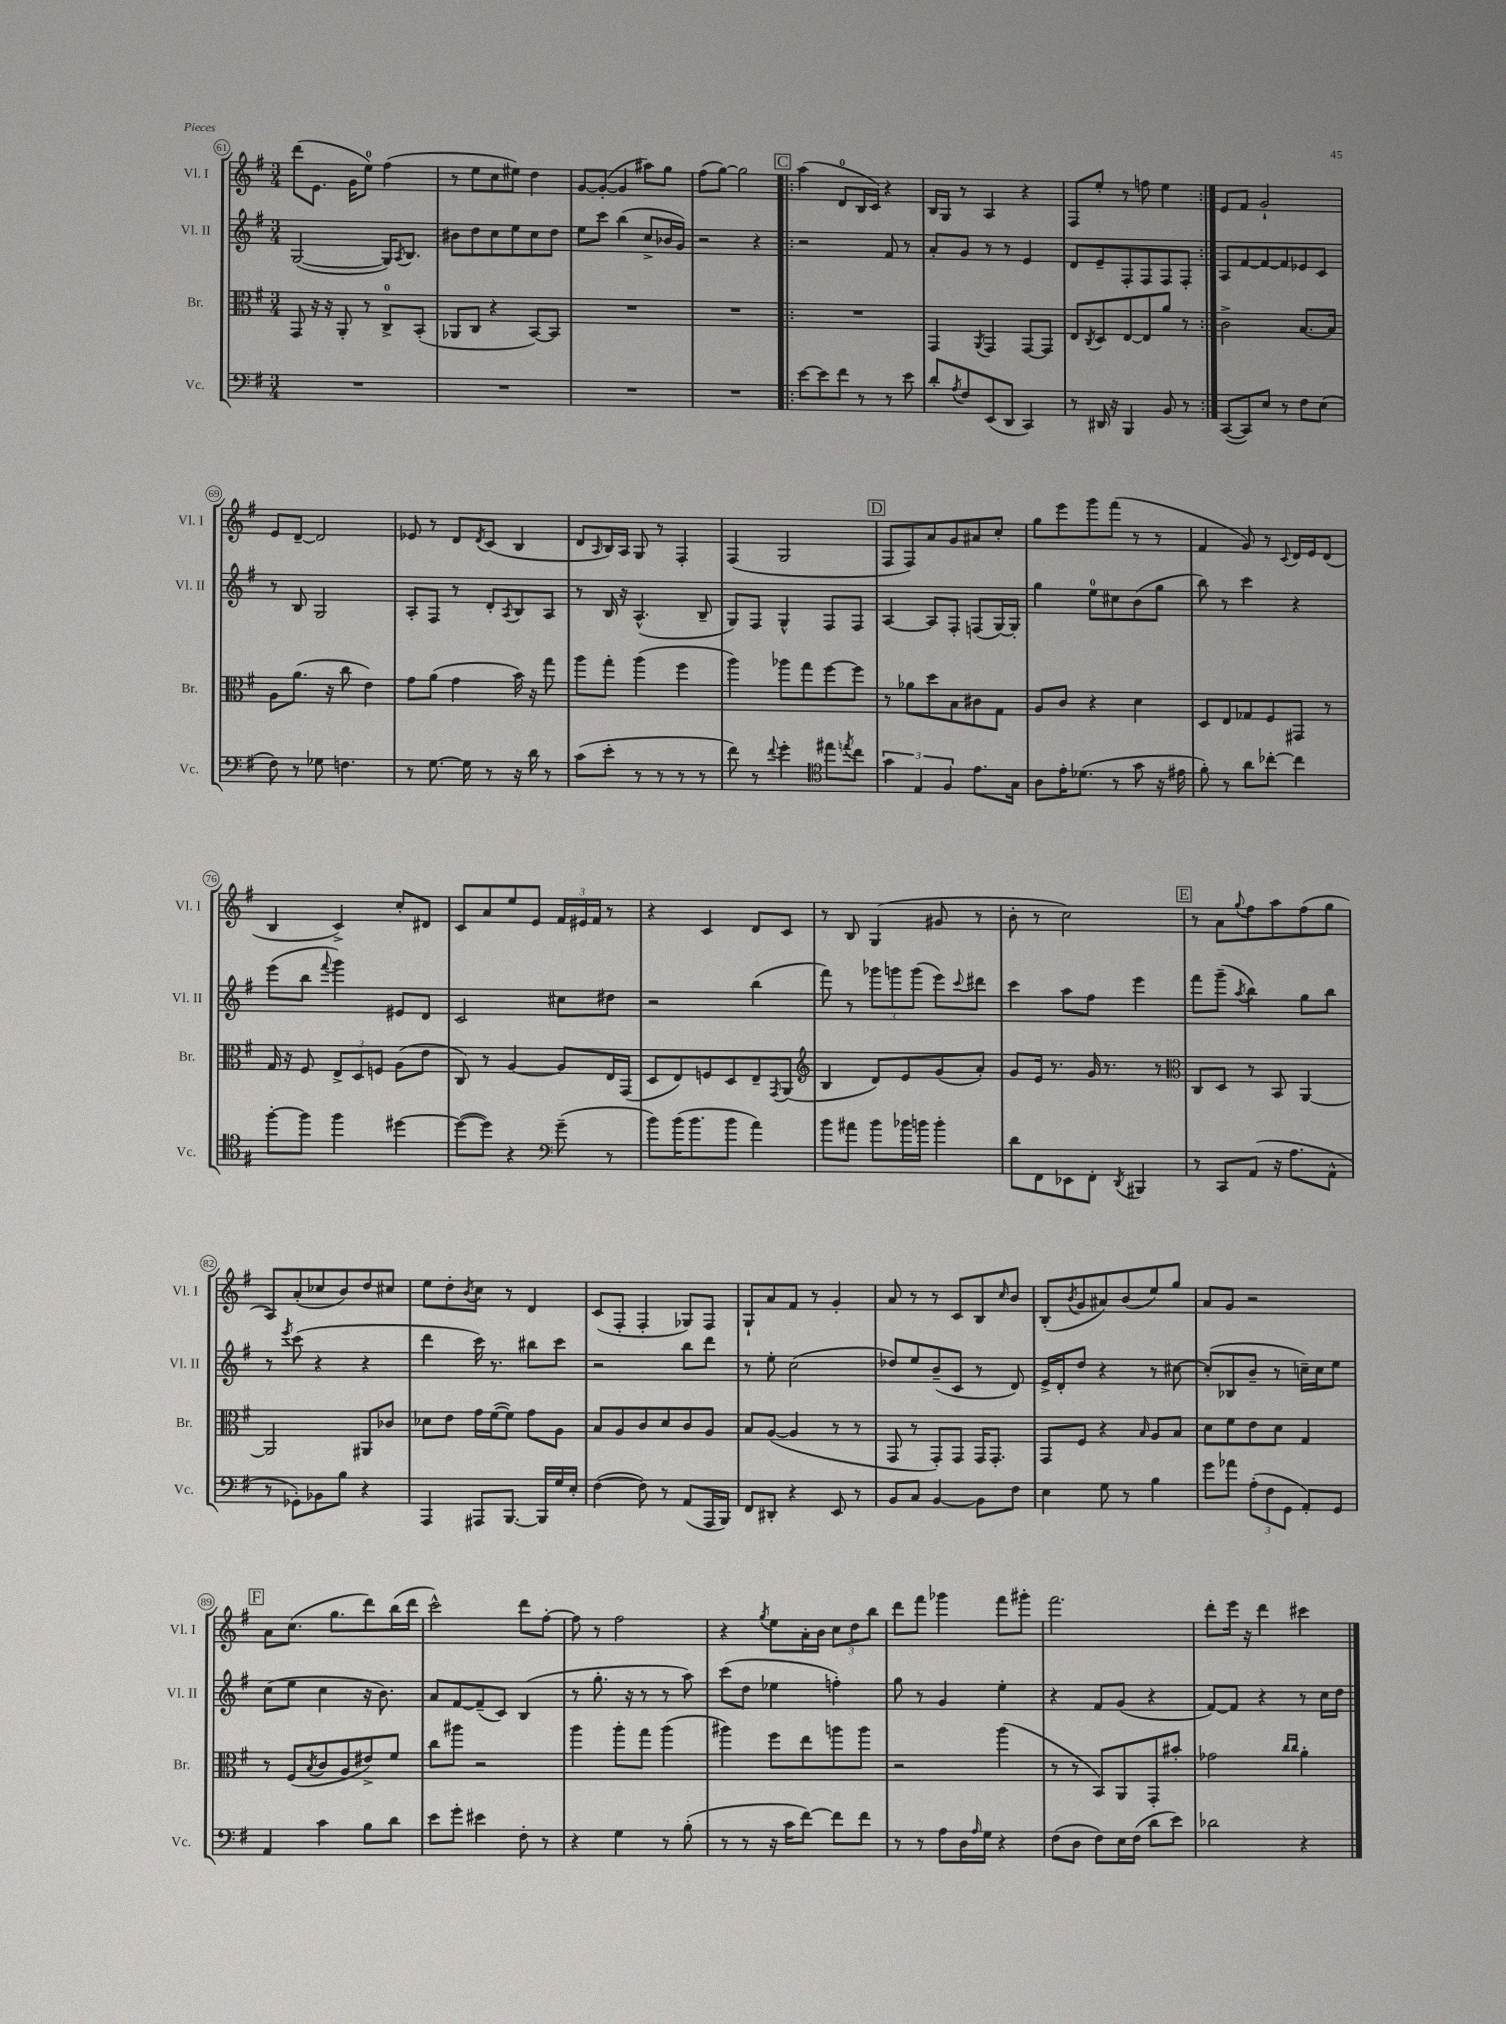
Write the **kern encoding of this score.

**kern	**kern	**kern	**kern
*part4	*part3	*part2	*part1
*staff4	*staff3	*staff2	*staff1
*I"Vc.	*I"Br.	*I"Vl. II	*I"Vl. I
*I'Vc.	*I'Br.	*I'Vl. II	*I'Vl. I
*clefF4	*clefC3	*clefG2	*clefG2
*k[f#]	*k[f#]	*k[f#]	*k[f#]
*M3/4	*M3/4	*M3/4	*M3/4
=61	=61	=61	=61
2.r	8GG/	([2G/	(8ddd\L
.	16r	.	8.e\J
.	16r	.	.
.	8AA'/	.	.
.	.	.	16g\KL
.	8r	.	8ee\J)
.	8C^/L	16G/KL])	(4ff#\
.	.	8qA/	.
.	.	8.B/J	.
.	(8BB'/J	.	.
=62	=62	=62	=62
2.r	8AA-X/L	8b#X\L	8r
.	8C/J	8dd\	8ee\L
.	4r	8cc\	8cc\
.	.	8ee\	8ee#X\J)
.	[8BB/L)	8cc\	4dd\
.	8BB/J]	8dd\J	.
=63	=63	=63	=63
2.r	2.r	8ee\L	[8g/L
.	.	8ccc\J	(8g'/J_
.	.	(4bb\	4g/]
.	.	8cc^/L	8aa#X\L)
.	.	16b-X/L	8gg\J
.	.	16g/JJ)	.
=64	=64	=64	=64
2.r	2.r	2r	(8ff#\L
.	.	.	[8gg\J)
.	.	.	2gg\]
.	.	4r	.
!!LO:REH:place=s1:t=C
=65!|:	=65!|:	=65!|:	=65!|:
[8e\L	2.r	2r	(4aa\
8e\]	.	.	.
8f#\J	.	.	8d/L
8r	.	.	16B/L
.	.	.	16c/JJ)
8r	.	8f#/	4r
8e\	.	8r	.
=66	=66	=66	=66
8d'/L	4GG/	8a'/L	16B/LL
.	.	.	16G/JJ
8qA/	.	.	.
8F#/	.	8g/J	8r
.	8qAA/	.	.
(8EE/	4GG/	8r	4A/
8DD/J	.	8r	.
4CC/)	[8GG/L	4e/	4r
.	8GG/J]	.	.
=67	=67	=67	=67
8r	8E/L	8d/L	8F#/L
.	8qC/	.	.
16DD#X/	8D/	8e~/	8ee'/J
16r	.	.	.
4BBB/	[8E/	8F#'/	8r
.	8E/]	8F#/	8ffn\
8BB/	8a/J	8F#/	4ee\
8r	8r	8F#'/J	.
=68:|!	=68:|!	=68:|!	=68:|!
([8CC/L	2c^\	8A/L	8e/L
8CC/])	.	[8f#/	8f#/J
8E/J	.	8f#/_	2g`/
8r	.	8f#/]	.
8F#\L	[8.B/L	8e-X/	.
(8E\J	.	8c/J	.
.	16B/Jk]	.	.
!!LO:LB:g=z
=69	=69	=69	=69
8F#\)	8A\L	8r	8e/L
8r	(8.a\J	8B/	[8d~/J
8G-X\	.	2G/	2d/]
.	16r	.	.
4.Fn\	8cc\	.	.
.	4e\)	.	.
=70	=70	=70	=70
8r	8g\L	8A'/L	8e-X/
[8.G\	(8a\J	8F#/J	8r
.	4g\	8r	8d/L
16G\]	.	.	.
.	.	.	8qd/
8r	.	8d'/L	(8c/J
.	.	8qA/	.
16r	16b\)	8B/	4B/
16d\	16r	.	.
8r	8gg\	8A/J	.
=71	=71	=71	=71
(8c\L	8aa\L	8r	8d/L
.	.	.	16qqA/
8e'\J	8gg'\J	16B/	16B/L)
.	.	16r	16A/JJ
8r	(4aa\	(4.A^^/	8G/
8r	.	.	8r
8r	4ff#\	.	4F#'/
8r	.	8B~/	.
=72	=72	=72	=72
8f#\)	4aa\)	8G/L)	(4F#/
8r	.	8F#/J	.
8qqf#/	.	.	.
4g'\	8aa-X\L	4G^^/	2G/
.	8gg\	.	.
*clefC4	*	*	*
8ee#X\L	[8ff#\	8F#/L	.
8qeen/	.	.	.
8cc\J	8ff#\J]	8F#/J	.
!!LO:REH:place=s1:t=D
=73	=73	=73	=73
6g\	8r	[4A/	8F#/L
.	8a-X\L	.	8F#/)
6E/	.	.	.
.	8dd\	8A/L]	8a/
6F#/	.	.	.
.	8B\	8F#'/J	8g/
8.e\L	8c#X\	(8Fn/L	8a#X/
.	8G\J	[16G/L)	8cc'/J
16G\Jk	.	16G'/JJ]	.
=74	=74	=74	=74
8A\L	8A/L	4gg\	8gg\L
16e'\K	8c/J	.	8eee\
(8.d-X\J	.	.	.
.	4r	8ee\L	8ggg\
8r	.	8cc#X\	(8fff#\J
8g\	4d\	(8b\	8r
16r	.	8gg\J	8r
16e#X\	.	.	.
=75	=75	=75	=75
8f#'\)	8D/L	8bb\)	4f#/
8r	8E/	8r	.
8a\L	8G-X/	4ccc\	8g/)
[8cc-X'\J	8F#/	.	8r
.	.	.	8qqc/
4cc-\]	8GG#X/J	4r	16d/LL
.	.	.	16e/J
.	8r	.	(8d/J
!!LO:LB:g=z
=76	=76	=76	=76
[8ff#'\L	16G/	(8eee\L	4B/
.	16r	.	.
8ff#\J]	8F#/	8bb\J	.
.	.	8qqfff#/	.
4ff#\	12E^/L	4ggg\)	4c^/)
.	12D/	.	.
.	12Fn/J	.	.
[4dd#X\	(8A\L	8e#X/L	8cc'/L
.	8e\J	8d/J	8d#X/J
=77	=77	=77	=77
(8dd#\L_	8C/)	2c/	8c/L
8dd#\J])	8r	.	8a/
4r	[4A/	.	8ee/
.	.	.	8e/J
*clefF4	*	*	*
(8g~\	8A/L]	8cc#X\L	24f#/LL
.	.	.	24e#X/
.	.	.	24f#/JJ
8r	16E/L	8dd#X\J	8r
.	(16GG/JJ	.	.
=78	=78	=78	=78
8b\L)	8D/L	2r	4r
(16b\K	8E/)	.	.
8.b\	.	.	.
.	8Fn/	.	4c/
8b\J	8D/	.	.
4a\)	8E~/	(4bb\	8d/L
.	8qGG/	.	.
.	(8AA/J	.	8c/J
=79	=79	=79	=79
*	*clefG2	*	*
8b\L	4B/	8fff#\)	8r
8a#X\J	.	8r	8B/
8b\L	8d/L)	12ggg-X\L	(4G/
.	.	12gggn\	.
16b-X\L	8e/	.	.
.	.	(12ggg\J	.
16bn\JJ	.	.	.
4b'\	(8g/	8eee\L)	8g#X/
.	.	8qqccc/	.
.	8a'/J)	8ddd#X\J	8r
=80	=80	=80	=80
8d\L	8g/L	4ccc\	8b'\
8FF#\	16e/Jk	.	8r
.	8.r	.	.
8EE-X\	.	8aa\L	2cc\)
8FF#'\J	16g/	8ff#\J	.
.	8.r	.	.
8qDD/	.	.	.
4BBB#X/	.	4eee\	.
.	8r	.	.
!!LO:REH:place=s1:t=E
=81	=81	=81	=81
*	*clefC3	*	*
8r	8C/L	8fff#\L	8r
8CC/L	8D/J	(8ggg~\J	8a\L
.	.	8qaa/	8qqgg/
(8AA/J	8r	4bb\)	8ff#\
16r	8BB/	.	8aa\
8.A\L	.	.	.
.	[4AA/	8gg\L	(8ff#\
8AA^^\J	.	8bb\J	8gg\J
!!LO:LB:g=z
=82	=82	=82	=82
8r	2AA/]	8r	8A/L)
.	.	8qeee/	.
8GG-X'\L)	.	(8ccc\	(8a'/
8BB-X\	.	4r	8cc-X/
8B\J	.	.	8b/)
4r	8AA#X/L	4r	8dd/
.	8c-X/J	.	8cc#X/J
=83	=83	=83	=83
4AAA/	8d-X\L	4ddd\	8ee\L
.	8e\J	.	8dd'\
.	.	.	8qb/
8AAA#X/L	16g\LL	16ccc\)	8cc\J
.	([16f#\J	8.r	.
[8.BBB/J	8f#\J])	.	8r
.	8g\L	8bb#X\L	4d/
16BBB/LL]	.	.	.
16G/	8A\J	8ccc\J	.
16E'/JJ	.	.	.
=84	=84	=84	=84
([4F#\	8B/L	2r	(8c/L
.	8A/	.	8F#'/J
8F#\])	8c/	.	4F#'/
8r	8d/	.	.
(8AA/L	8c/	8bb\L	8G-X/L)
16AAA/L	8A/J	8ddd\J	8F#/J
16BBB/JJ)	.	.	.
=85	=85	=85	=85
8FF#/L	8B/L	8r	8G`/L
8DD#X'/J	([8A/J	8ee'\	8a/
4r	4A/]	(2cc\	8f#/J
.	.	.	8r
8EE/	8r	.	4g'/
8r	8r	.	.
=86	=86	=86	=86
8BB/L	8GG/	8dd-X/L)	8a/
8C/J	8r	8ee/	8r
[4BB/	8GG'/L)	(8b~/	8r
.	8GG/J	8c/J	8c/L
8BB\L]	16GG/KL	8r	8B/
.	8.GG'/J	.	.
.	.	.	16qqcc/
8F#\J	.	8d/)	8b/J
=87	=87	=87	=87
4E\	8GG/L	16e^/LL	(8B'/L
.	.	16d'/J	.
.	.	.	8qb/
.	8F#/J	8dd/J	8g/
8G\	4r	4r	8a#X/)
8r	.	.	(8b/
.	16qqB/	.	.
4B\	8A/L	8r	8ee/)
.	8B/J	[8cc#X\	8gg/J
=88	=88	=88	=88
8g\L	8d\L	(8cc#'/L]	8a/L
8a-X\J	8f#\	8B-X/	8g/J
(12A'\L	8e\	8b~/J	2r
12F#\	.	.	.
.	8d\J	8r	.
12GG\J	.	.	.
8AA'/L)	4G/	16ccn~\LL)	.
.	.	16cc\J	.
8GG/J	.	8ee\J	.
!!LO:LB:g=z
!!LO:REH:place=s1:t=F
=89	=89	=89	=89
4AA/	8r	(8cc\L	8a\L
.	(8F#/L	8ee\J	(8.cc\J
.	8qB/	.	.
4c\	8c/	4cc\	.
.	.	.	8.gg\L
.	8A/	.	.
8B\L	8e#X^/)	16r	8ddd\)
.	.	8.b\)	.
8d\J	8f#/J	.	(16bb\L
.	.	.	16ddd\JJ
=90	=90	=90	=90
8e\L	8cc\L	8a/L	2ccc^^\)
8g'\J	8aa#X\J	[8f#/	.
4e#X\	2r	(8f#~/]	.
.	.	8c/J)	.
8F#'\	.	(4B/	8ddd\L
8r	.	.	[8ff#'\J
=91	=91	=91	=91
4r	4aa\	8r	8ff#\]
.	.	8.gg'\	8r
4G\	8aa'\L	.	2ff#\
.	.	16r	.
.	8gg\J	8r	.
8r	(4aa\	8r	.
(8B'\	.	8aa\)	.
=92	=92	=92	=92
8r	4aa#X\)	(8ccc\L	4r
8r	.	8dd\J	.
.	.	.	8qgg/
16r	8ff#\L	4ee-X\	8ee\L
16c\KL	.	.	.
[8f#\J)	8ee\	.	16a'\L
.	.	.	16b\JJ
8f#\L]	8aan\	4ffn'\)	12cc\L
.	.	.	12dd\
8f#\J	8aa\J	.	.
.	.	.	12bb\J
=93	=93	=93	=93
8r	2r	8gg\	8ddd\L
8r	.	8r	8fff#\J
8A\L	.	4g/	4ggg-X\
16D\L	.	.	.
16qqA/	.	.	.
16G\JJ	.	.	.
4r	(4aa\	4ee'\	8fff#\L
.	.	.	8ggg#X'\J
=94	=94	=94	=94
(8F#\L	8r	4r	2.fff#\
8D\J	8r	.	.
8F#\L)	8BB/L)	8f#/L	.
16E\L	8AA/	(8g/J	.
(16F#\JJ	.	.	.
8d\L	8GG'/	4r	.
8e\J)	8b#X'/J	.	.
=95	=95	=95	=95
2d-X\	2g-X\	[8f#/L)	8ddd'\L
.	.	8f#/J]	16eee\Jk
.	.	.	16r
.	.	4r	4ddd\
.	16qqcc/LL	.	.
.	16qqcc/JJ	.	.
4r	4a'\	8r	4ccc#X\
.	.	16cc\LL	.
.	.	16dd\JJ	.
==	==	==	==
*-	*-	*-	*-
